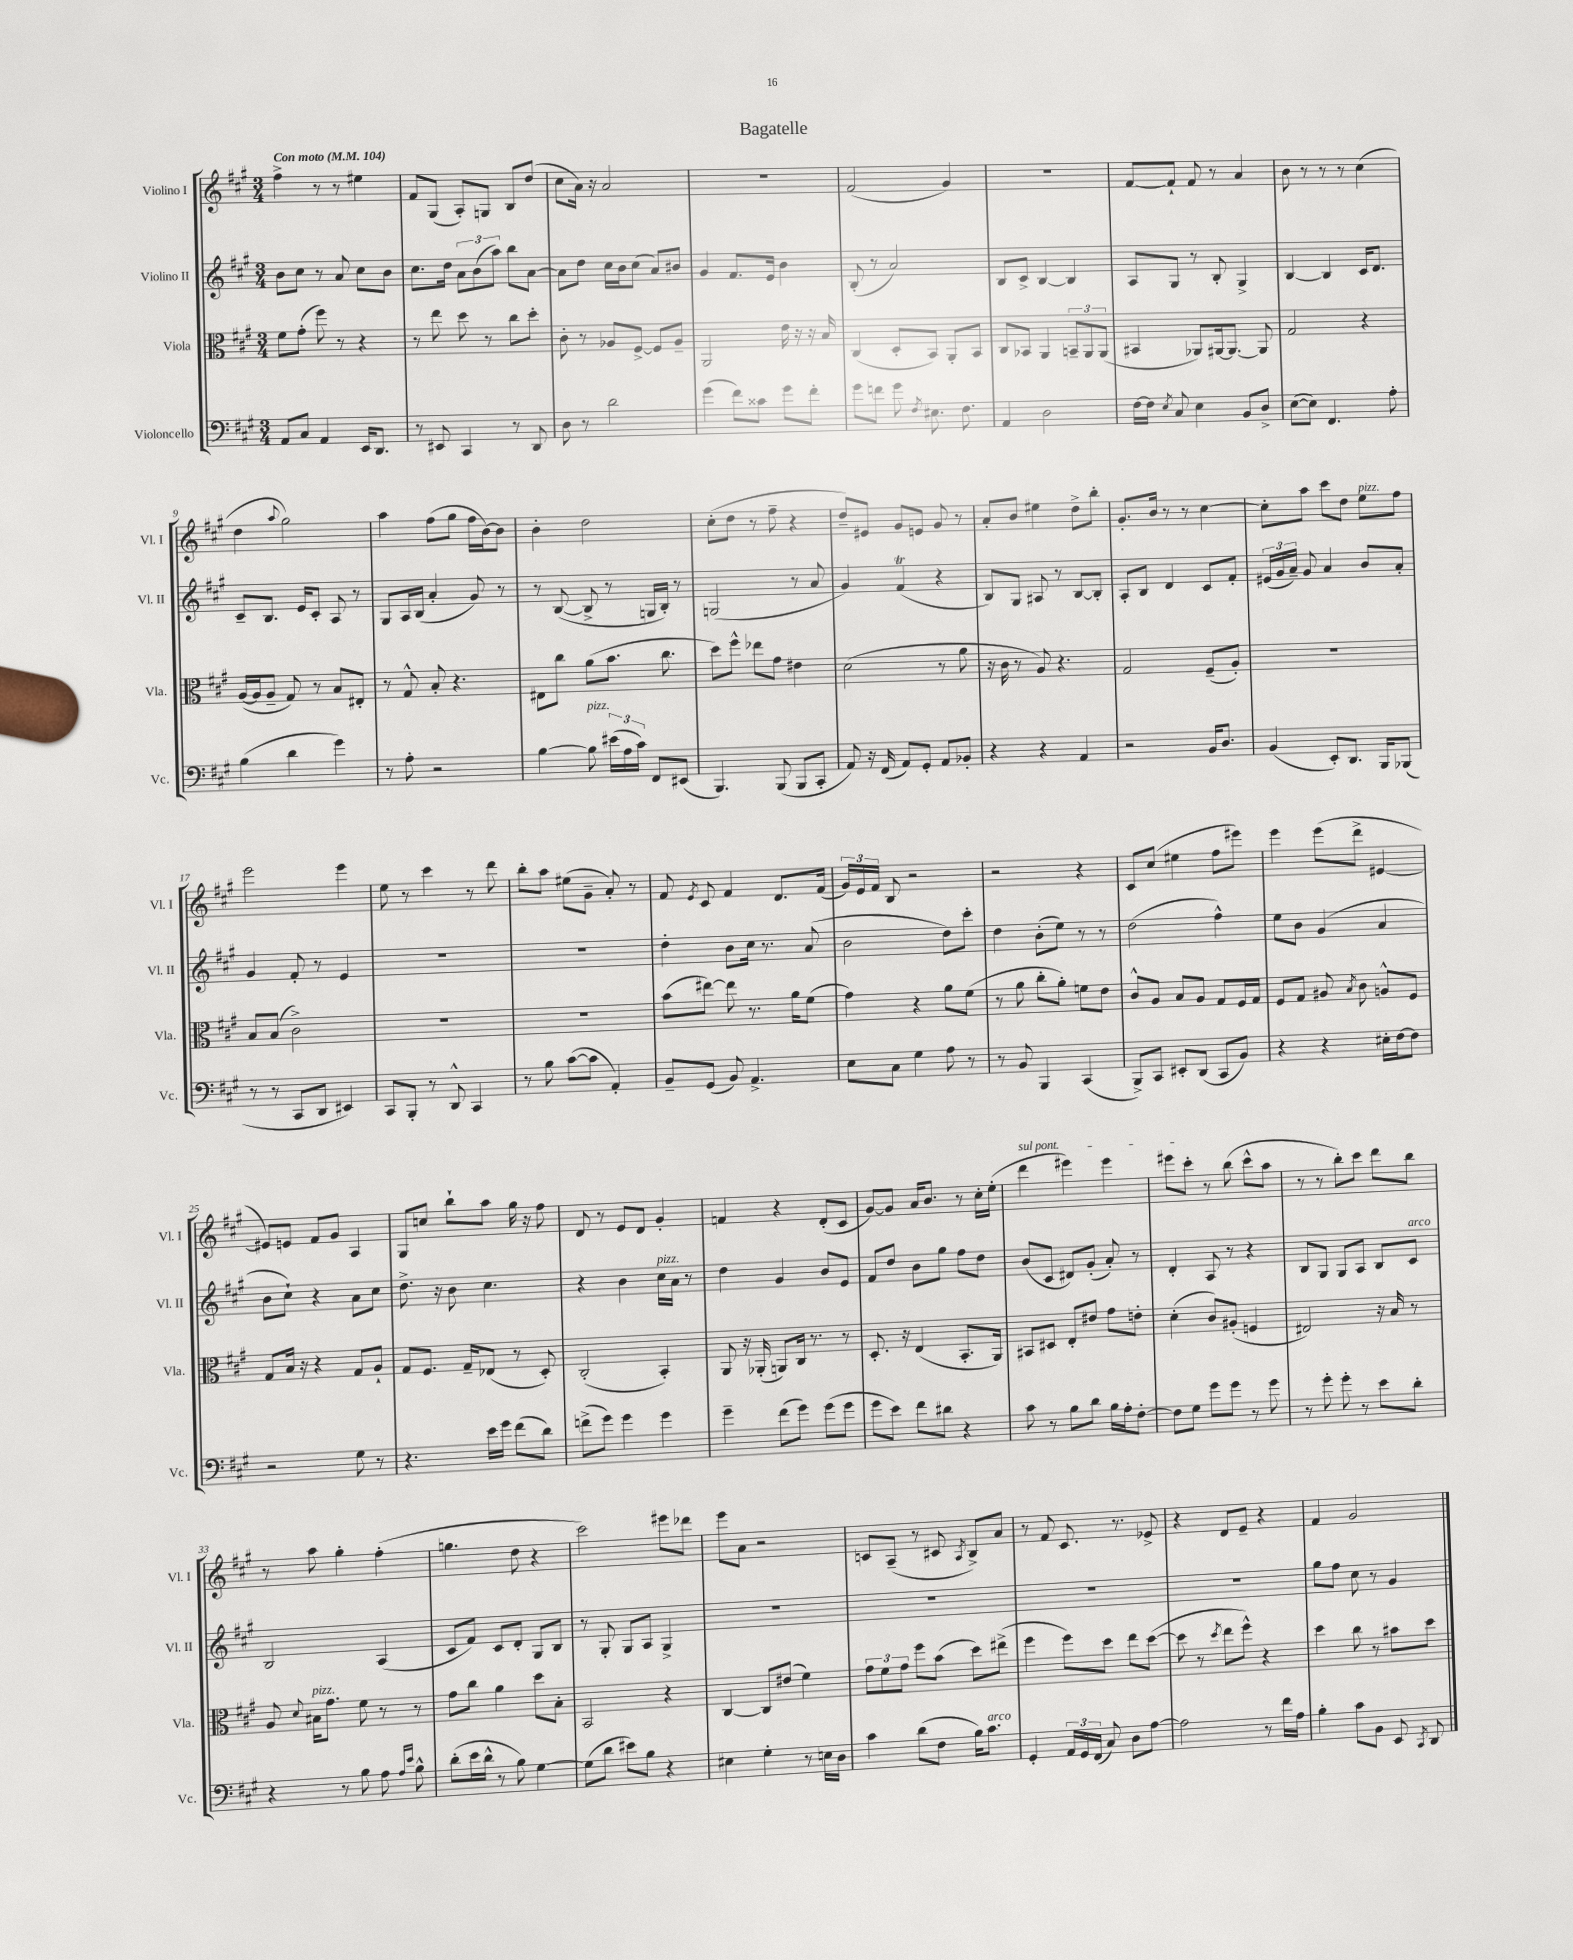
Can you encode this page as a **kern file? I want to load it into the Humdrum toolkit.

**kern	**kern	**kern	**kern
*staff4	*staff3	*staff2	*staff1
*clefF4	*clefC3	*clefG2	*clefG2
*k[f#c#g#]	*k[f#c#g#]	*k[f#c#g#]	*k[f#c#g#]
*M3/4	*M3/4	*M3/4	*M3/4
*MM104	*MM104	*MM104	*MM104
8AA/L	8f#\L	8b\L	4ff#^\
8C#/J	(8g#'\J	8cc#\J	.
4AA/	8ff#\)	8r	8r
.	8r	8a/	8r
16EE/LK	4r	8cc#\L	4ee#\
8.DD/J	.	.	.
.	.	8b\J	.
=	=	=	=
8r	8r	8.cc#\L	8f#/L
8EE#/	8ee\	.	(8G#/J
.	.	16dd\Jk	.
4CC#/	8dd\	12a\L	8A'/L)
.	.	(12b\	.
.	8r	.	8G/J
.	.	12aa\J)	.
8r	8cc#\L	8bb\L	8B/L
8DD/	8dd'\J	[8a\J	(8dd/J
=	=	=	=
8D\	8c#'\	8a\]L	8cc#\L
8r	8r	8dd\J	16a\Jk)
.	.	.	16r
2d\	8A-/L	16cc#\LL	2a/
.	.	16b\J	.
.	[8F#^/J	(8cc#\J	.
.	8F#/]L	8a/L)	.
.	8A-~/J	8b#/J	.
=	=	=	=
(4g#\	2AA/	4g#/	2.r
8f#\L)	.	8.f#/L	.
8c##\J	.	.	.
.	.	16e/Jk	.
8g#\L	16e\	4b\	.
.	16r	.	.
8f#'\J	16r	.	.
.	16B/	.	.
=	=	=	=
8g#\L	(4C#/	(8B'/	(2f#/
8f\J	.	8r	.
8g#\	8D'/L	2a/)	.
8qF#/	.	.	.
8.E#\	8BB/J)	.	.
.	8AA'/L	.	4g#/)
8.F#\	.	.	.
.	8BB/J	.	.
=	=	=	=
4AA/	8C#/L	8B/L	2.r
.	8BB-/J	8c#^/J	.
2D\	4AA/	[4B/	.
.	12BB~/L	4B/]	.
.	12AA/	.	.
.	(12AA/J	.	.
=	=	=	=
[16F#\LL	4BB#/	8A/L	[8f#/L
16F#\]JJ	.	.	.
8qE/	.	.	.
8C#/	.	8G#/J	8f#`/]J
4E\	8AA-/L)	8r	8f#/
.	[16AA#/k	8B'/	8r
.	8.AA#/_J	.	.
8BB/L	.	4G#^/	4a/
8D^/J	8AA#/]	.	.
=	=	=	=
([8E\L	2G#/	[4B/	8b\
8E\]J)	.	.	8r
4.FF#/	.	4B/]	8r
.	.	.	8r
.	4r	16c#/LK	(4cc#\
.	.	8.d/J	.
8A'\	.	.	.
=	=	=	=
(4B\	([16A/LL	8c#~/L	4dd\
.	16A/]J	.	.
.	8A~/J	8.B/J	.
.	.	.	8qqaa/
4d\	8G#/)	.	2gg#\)
.	.	16e/LK	.
.	8r	8c#'/J	.
4g#\)	8B/L	8A/	.
.	8E#'/J	8r	.
=	=	=	=
8r	8r	8G#/L	4aa\
8A'\	8G#^^/	16A/L	.
.	.	(16B/JJ	.
2r	8B'/	4a'/	(8ff#\L
.	4.r	.	8gg#\J
.	.	8g#/)	16ff#\LL
.	.	.	[16b\J)
.	.	8r	8b\]J
=	=	=	=
[4B\	8E#\L	8r	4b'\
.	8cc#\J	([8B/	.
8B\]	(8a\L	8B^/]	2dd\
(24e#\LL	8.b\J	8r	.
24A\	.	.	.
24c#\JJ)	.	.	.
8FF#/L	.	16G/LL	.
.	8.cc#\	16B'/JJ)	.
(8EE#/J	.	8r	.
=	=	=	=
4.BBB/)	8dd\L)	(2G/	(8cc#'\L
.	8ff#^^\J	.	8dd\J
.	8ee-\L	.	8r
(8BBB/	8g#\J	.	8ff#~\
8BBB/L	4e#\	8r	4r
8CC#'/J	.	8a/	.
=	=	=	=
8AA/)	(2d\	4g#/)	8dd~/L)
16r	.	.	8e#/J
(16FF#/	.	.	.
8AA/L)	.	(4f#/	8g#/L
8GG#'/J	.	.	8e/J
8AA/L	8r	4r	8g#/
8BB-'/J	8a\	.	8r
=	=	=	=
4r	16r	8B/L)	8a'/L
.	16c#\	.	.
.	8r	8G#/J	8b/J
4r	8A/)	8A#/	4ee#\
.	4.r	8r	.
4AA/	.	[8B/L	8dd^\L
.	.	8B'/]J	8bb'\J
=	=	=	=
2r	2G#/	8A'/L	8.g#'/L
.	.	8B/J	.
.	.	.	16b/Jk
.	.	4d/	8r
.	.	.	8r
16BB/LK	(8F#~/L	8c#/L	[4cc#\
8.D/J	.	.	.
.	8A'/J)	8f#'/J	.
=	=	=	=
(4BB/	2.r	(24e#/LL	8cc#'\]L
.	.	24g#/	.
.	.	24a~/JJ)	.
.	.	8g#/	8aa\J
8EE'/L)	.	4a/	8ccc#\L
8.DD/J	.	.	8dd\J
.	.	8b/L	8ee\L
16BBB/LK	.	.	.
(8BBB-/J	.	8a'/J	8ff#\J
=	=	=	=
8r	8B/L	4g#/	2eee\
8r	(8B/J	.	.
8CC#/L	2c#^\)	8f#'/	.
8DD/J	.	8r	.
4EE#/)	.	4e/	4eee\
=	=	=	=
8CC#/L	2.r	2.r	8ee\
8BBB'/J	.	.	8r
8r	.	.	4ccc#\
8DD^^/	.	.	.
4CC#/	.	.	8r
.	.	.	8ddd\
=	=	=	=
8r	2.r	2.r	8bb'\L
8B\	.	.	8aa\J
([8c#\L	.	.	(8ee#\L
8c#\]J	.	.	8g#~\J
4AA'/)	.	.	8a'/)
.	.	.	8r
=	=	=	=
8BB~/L	(8b\L	4dd'\	8f#/
.	.	.	8qe/
(8GG#/J	[8ee#\J)	.	8c#/
8BB/)	8ee#\]	8b\L	4f#/
4.AA^/	8.r	16cc#\Jk	.
.	.	8.r	.
.	.	.	8.d/L
.	16a\LK	.	.
.	(8f#\J	(8a/	.
.	.	.	(16f#/Jk
=	=	=	=
8E\L	4g#\)	2b\	24g#/LL)
.	.	.	24e/
.	.	.	24f#/JJ
8C#\J	.	.	8B/
4G#\	4r	.	2r
8A\	8a\L	8dd\L)	.
8r	(8f#\J	8ccc#'\J	.
=	=	=	=
8r	8r	4dd\	2r
8BB/	8a\	.	.
4BBB/	8cc#'\L	(8b'\L	.
.	8a'\J)	8ee\J)	.
(4CC#/	8f\L	8r	4r
.	8e\J	8r	.
=	=	=	=
8BBB^/L)	8c#^^/L	(2dd\	8c#/L
8CC#/J	8A/J	.	(8cc#/J
8EE#'/L	8B/L	.	4ee#\
(8DD/J	8A/J	.	.
8CC#/L	8G#/L	4ff#^^\)	8ff#\L
8BB/J)	16F#/L	.	8eee#\J)
.	16G#/JJ	.	.
=	=	=	=
4r	8F#/L	8ee\L	4eee\
.	8G#/J	8b\J	.
4r	8A#/	(4g#/	(8eee\L
.	8qB/	.	.
.	8c#\	.	8ddd^\J
16E#'\LL	8A^^/L	4a/	[4e#/
[16F#\J	.	.	.
8F#\]J	8F#/J	.	.
=	=	=	=
2r	8G#/L	8b\L	8e#/]L)
.	16B/Jk	8cc#`\J)	8e/J
.	16r	.	.
.	4r	4r	8f#/L
.	.	.	8g#/J
8G#\	8G#/L	8a\L	4A/
8r	8A`/J	8cc#\J	.
=	=	=	=
4.r	8G#/L	8.dd^\	8G#/L
.	8.F#/J	.	8cc/J
.	.	16r	.
.	.	8b\	8bb`\L
.	16G#~/LK	.	.
16e\LL	(8E-/J	4.cc#\	8aa\J
16g#\JJ	.	.	.
(8f#\L	8r	.	16gg#\
.	.	.	16r
8d\J)	8D'/)	.	8ff#\
=	=	=	=
(8f^\L	(2C#'/	4r	8d/
8g#\J)	.	.	8r
4g#\	.	4b\	8e/L
.	.	.	8d/J
4g#\	4BB'/)	16cc#\LL	4g#'/
.	.	16a\JJ	.
.	.	8r	.
=	=	=	=
4g#~\	8AA/	4dd\	4f/
.	16r	.	.
.	(16AA-'/	.	.
(8f#\L	8AA/L)	4g#/	4r
8g#\J)	16C#/Jk	.	.
.	8.r	.	.
(8g#\L	.	8b/L	(8d'/L
8g#\J	8r	8e/J	8c#/J
=	=	=	=
8g#\L	8.D'/	8f#/L	[8g#/L)
8e\J)	.	8dd/J	8g#/]J
.	16r	.	.
8f#\L	(4E/	8b\L	16a/LK
.	.	.	8.b/J
8d#\J	.	8gg#\J	.
4r	8.BB'/L	8ff#\L	8r
.	.	8dd\J	16cc#'\LL
.	16AA/Jk)	.	(16ee'\JJ
=	=	=	=
8c#\	8BB#/L	(8b/L	4ddd\
8r	8D#/J	8c#/J	.
8B\L	8E'/L	8d#/L)	4eee#\)
8d\J	8e#/J	(8g#'/J	.
16B\LL	8g#\L	8a'/)	4eee#\
16A'\J	.	.	.
[8F#'\J	8e'\J	8r	.
=	=	=	=
8F#\]L	(4d'\	4d'/	8eee#\L
8G#\J	.	.	8ccc#'\J
8g#\L	8c#/L)	8A/	8r
8g#\J	(8A#'/J	8r	(8bb\
8r	4F/	4r	8ccc#^^\L
8g#\	.	.	8aa\J
=	=	=	=
8r	2E#/)	8B/L	8r
8g#'\	.	8G#/J	8r
8g#'\	.	8G#/L	8bb'\L)
8r	.	8A/J	8ccc#\J
8e\L	16r	8B/L	8ddd\L
.	16B/	.	.
8d'\J	8r	8c#/J	8bb\J
=	=	=	=
4r	8A/	2B/	8r
.	8qqd/	.	.
.	16B#\LK	.	8aa\
.	8.g#\J	.	.
8r	.	.	4gg#'\
8B\	8f#\	.	.
8A\	8r	(4A/	(4ff#'\
16qqA/LL	.	.	.
16qqe/JJ	.	.	.
8B^^\	8r	.	.
=	=	=	=
(8d'\L	8g#\L	8c#/L	4.gg\
16e\L	8cc#\J	8f#/J)	.
16d^^\JJ	.	.	.
8r	4a\	8c#/L	.
8B\)	.	8d'/J	8dd\
[4G#\	8dd\L	8G#/L	4r
.	8B'\J	8B/J	.
=	=	=	=
(8G#\]L	2BB/	8r	2ccc#\)
8d\J	.	8G#'/	.
8e#\L)	.	8G#/L	.
8B\J	.	8A/J	.
4r	4r	4G#^/	8eee#\L
.	.	.	8ddd-\J
=	=	=	=
4E#\	[4C#/	2.r	8eee\L
.	.	.	8a\J
4G#'\	8C#/]L	.	2r
.	(8e#/J	.	.
8r	4f#\)	.	.
16E\LL	.	.	.
16D\JJ	.	.	.
=	=	=	=
4c#\	12g#\L	2.r	8c/L
.	12f#\	.	.
.	.	.	(8A~/J
.	12g#\J	.	.
(8d\L	8ff#\L	.	8r
8F#\J	(8b\J	.	8c#/
.	.	.	8qA/
16B\LK)	8dd\L)	.	8B^/L)
8.c#\J	.	.	.
.	(8ee#^\J	.	8a/J
=	=	=	=
4GG#'/	4ff#\	2.r	8r
.	.	.	8f#/
24AA/LL	8ff#\L)	.	8.c#/
24GG#/	.	.	.
(24FF#/JJ	.	.	.
8C#/)	8dd\J	.	.
.	.	.	8.r
8D\L	8ee\L	.	.
[8A\J	([8dd\J	.	8e-^/
=	=	=	=
2A\]	8dd\]	2.r	4r
.	8r	.	.
.	8qdd/	.	.
.	8ee\L	.	8d/L
.	8ff#^^\J)	.	8e~/J
8r	4r	.	4r
16f#\LL	.	.	.
16A\JJ	.	.	.
=	=	=	=
4B'\	4dd\	8gg#\L	4f#/
.	.	8ff#\J	.
8c#\L	8cc#\	8cc#\	2g#/
8BB\J	8r	8r	.
8EE/	8b#\L	4g#/	.
8qCC#/	.	.	.
8DD/	8dd\J	.	.
==	==	==	==
*-	*-	*-	*-
